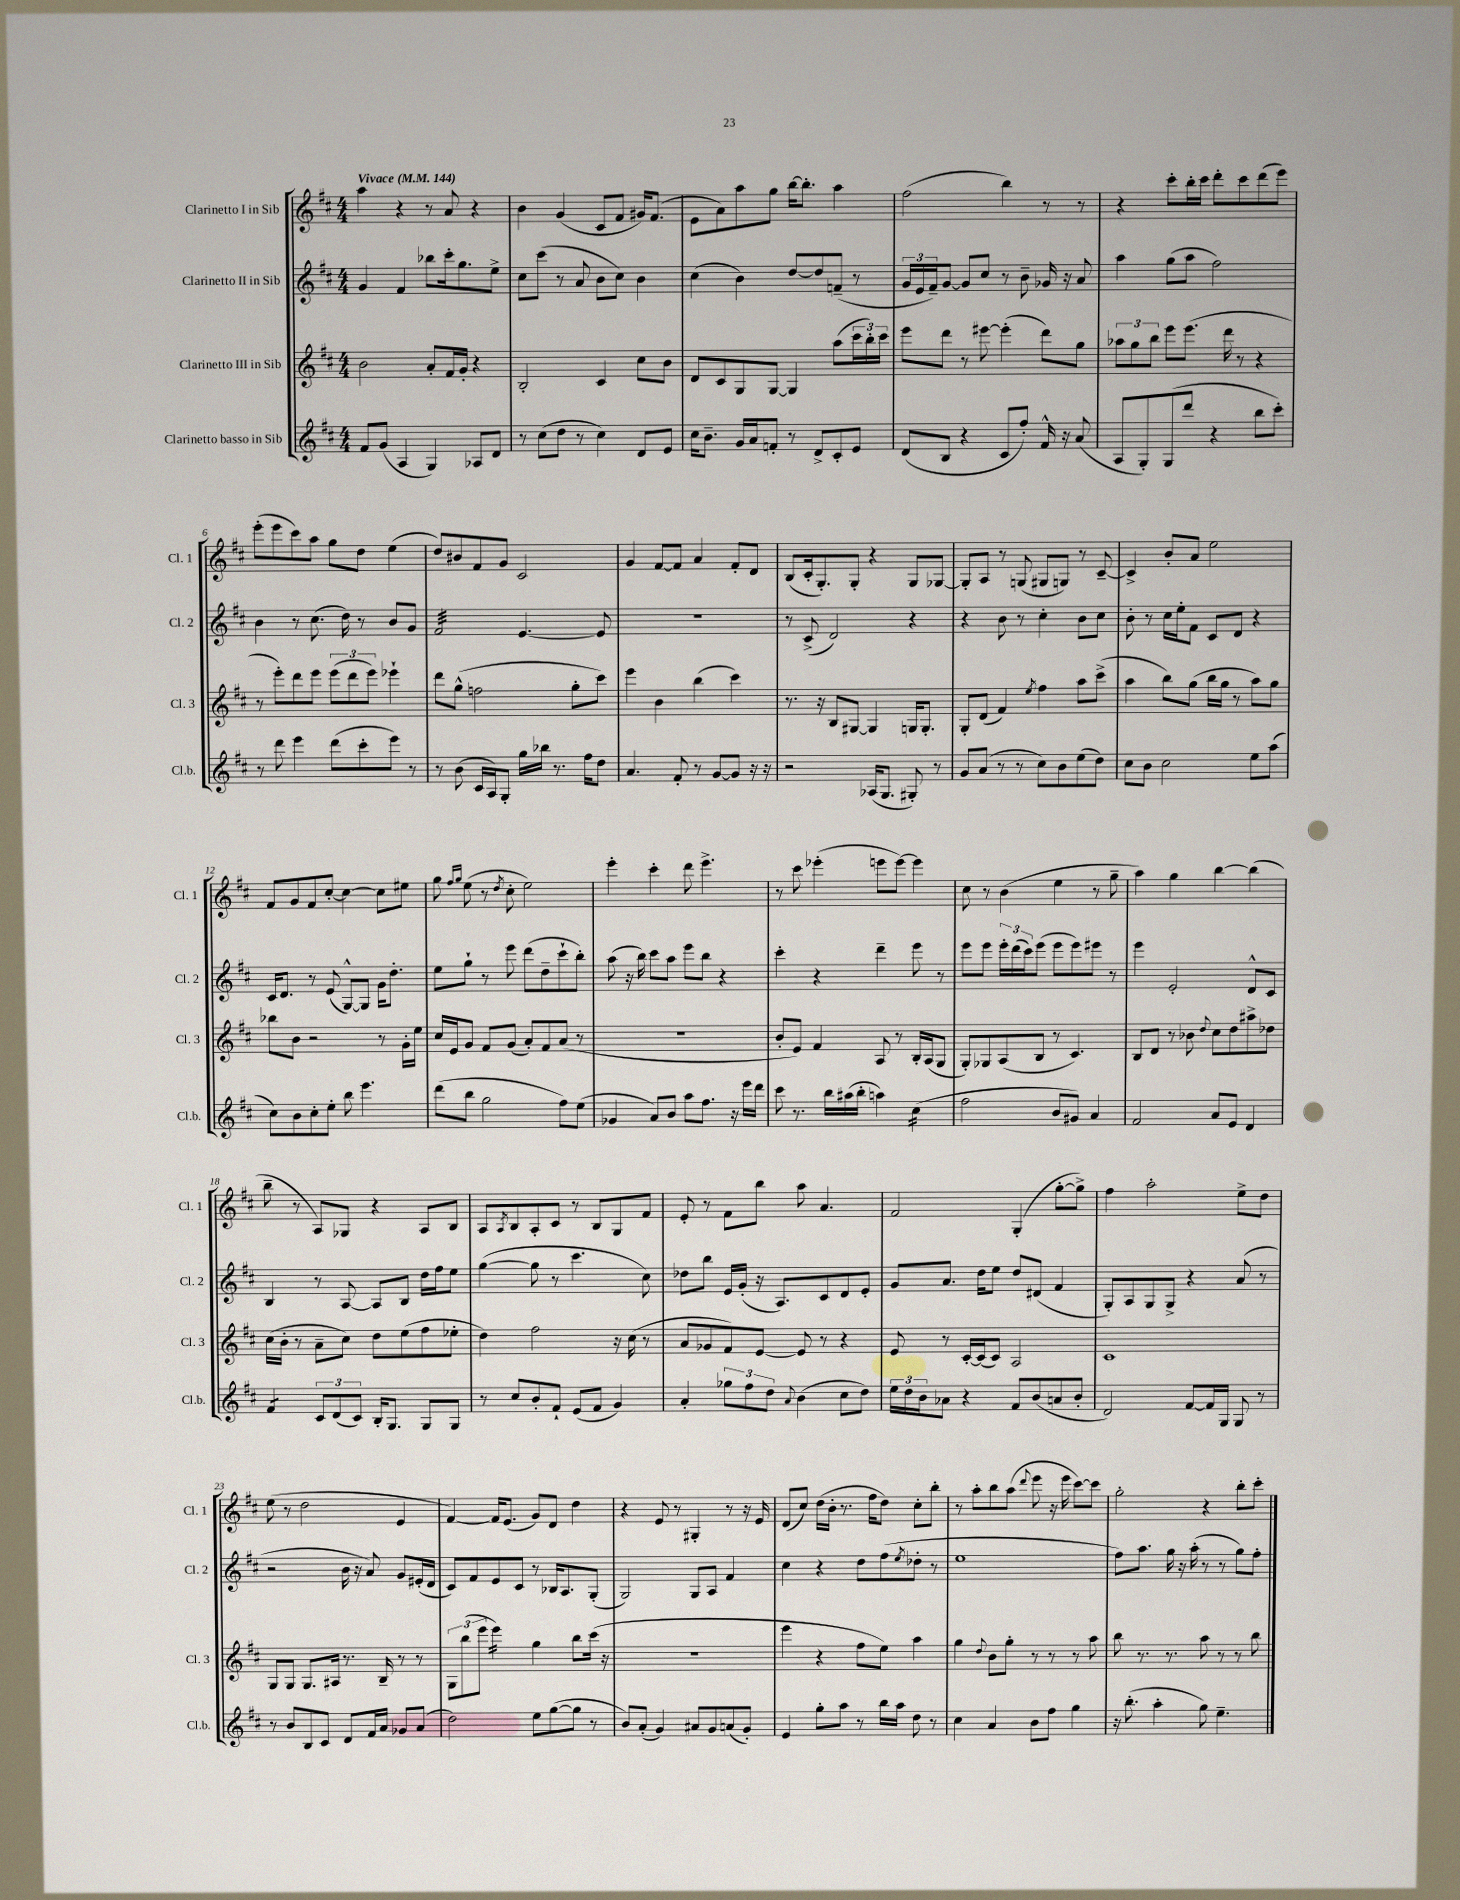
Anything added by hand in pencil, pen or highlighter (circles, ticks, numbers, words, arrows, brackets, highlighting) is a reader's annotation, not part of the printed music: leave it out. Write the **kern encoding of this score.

**kern	**kern	**kern	**kern
*staff4	*staff3	*staff2	*staff1
*clefG2	*clefG2	*clefG2	*clefG2
*k[f#c#]	*k[f#c#]	*k[f#c#]	*k[f#c#]
*M4/4	*M4/4	*M4/4	*M4/4
*MM144	*MM144	*MM144	*MM144
8f#	2b	4g	4aa
(8g	.	.	.
4A	.	4f#	4r
4G)	8a'	8bb-	8r
.	16f#	16ccc#'	8a
.	16g'	8.gg	.
8A-	4r	.	4r
8d	.	8ee^	.
=	=	=	=
8r	2B'	8cc#	4b
(8cc#	.	(8ccc#	.
8dd	.	8r	(4g
8r	.	8a	.
4cc#)	4c#	8b	8c#
.	.	8cc#)	8f#
8d	8cc#	4b	16g#)
.	.	.	(8.f#
8e	8b	.	.
=	=	=	=
16cc#	8d	(4cc#	8e
8.b~	.	.	.
.	8c#	.	8a)
16g	8G	4b)	8aa
16a	.	.	.
8f'	[8G	.	8gg
8r	4G]	[8dd	[16bb
.	.	.	8.bb']
8d^	.	8dd]	.
8c#'	(8aa	(8f~	4aa
8e	24ccc#	8r	.
.	24bb')	.	.
.	24ccc#	.	.
=	=	=	=
(8d	8eee	24g	(2ff#
.	.	24e	.
.	.	24f#~)	.
8B	8ddd	[8g	.
4r	8r	8g]	.
.	[8eee#	8cc#	.
8c#	(4eee#']	8r	4bb)
8ff#')	.	8b~	.
16f#^^	8ddd)	16g-	8r
16r	.	16r	.
(8a	8gg	8a	8r
=	=	=	=
8A	12aa-	4aa	4r
.	12gg	.	.
8G')	.	.	.
.	12bb	.	.
(8G	8eee	(8gg	8ccc#'
8ddd	(8.eee	8aa	16bb'
.	.	.	16ccc#
4r	.	2ff#)	8ddd'
.	16ddd	.	.
.	8r	.	8ccc#
8bb	4r	.	(8ddd
8ccc#')	.	.	8eee)
=	=	=	=
8r	8r	4b	(8eee'
8ddd	8eee')	.	8eee
4eee	8ddd	8r	8ccc#)
.	8eee	(8.cc#	8aa
(8ddd	(12eee	.	8gg
.	.	16dd)	.
.	12ddd	.	.
8ccc#'	.	8r	8dd
.	12eee)	.	.
8eee)	4eee-`	8b	(4ee
8r	.	8g	.
=	=	=	=
8r	8ddd	2f#	8dd)
(8b	(8gg^^	.	8b#
16c#	2ff	.	8f#
16A)	.	.	.
8G'	.	.	8g
16gg	.	[4.e	2c#
16bb-	.	.	.
8.r	.	.	.
.	8gg'	.	.
16ff#	.	.	.
8dd	8ccc#)	8e]	.
=	=	=	=
4.a	4eee	1r	4g
.	4b	.	[8f#
8f#'	.	.	8f#]
8r	(4bb	.	4a
[8g	.	.	.
8g]	4ccc#)	.	8f#'
16r	.	.	8d
16r	.	.	.
=	=	=	=
2r	8.r	8r	(8B
.	.	(8c#^	16c#'
.	16r	.	8.G')
.	8B	2d)	.
.	[8G#	.	8G'
(16A-	4G#]	.	4r
8.G	.	.	.
8G#')	16G	4r	8G
.	8.G'	.	.
8r	.	.	[8G-
=	=	=	=
8g	8G'	4r	8G-']
(8a	(8d	.	8A
8r	4f#)	8b	8r
8r	.	8r	(8G
.	8qee	.	.
8cc#)	4ff#	4cc#'	8G#
8b	.	.	8G)
(8ee	8aa	8b	8r
8dd)	(8ccc#^	8cc#	[8c#~
=	=	=	=
8cc#	4aa	8b'	4c#^]
8b	.	8r	.
2cc#	8bb)	16cc#	8b'
.	.	16ee'	.
.	(8gg	8f#	8a
.	16bb	8c#	2ee
.	16gg	.	.
.	8r	8d	.
8ee	8aa)	4r	.
(8aa	8gg	.	.
=	=	=	=
8cc#)	8bb-	16c#	8f#
.	.	8.d	.
8b	8b	.	8g
8cc#'	2r	8r	8f#
8ee'	.	(8e	[8cc#'
8bb	.	[8G^^)	4cc#_
4.eee	.	8G]	.
.	8r	16g	8cc#]
.	.	8.dd'	.
.	16g'	.	8ee#
.	16ee	.	.
=	=	=	=
(8ddd	16cc#	8ee	8gg
.	16e	.	.
.	.	.	16qqff#
.	.	.	16qqgg
8bb	8g	8gg`	(8ee
2gg	8f#	8r	8r
.	.	.	8qdd
.	(8g	8eee	8cc#'
.	8a')	(8ddd	2ee)
.	8f#	8dd~	.
8ff#)	(8a	8ccc#`	.
(8ee	8r	8bb')	.
=	=	=	=
4g-	1r	(8aa	4eee'
.	.	16r	.
.	.	16bb)	.
8a)	.	8ccc#	4ccc#'
8b	.	8aa	.
8aa	.	8eee	8ddd
8.ff#	.	8bb	4.eee^
.	.	4r	.
16r	.	.	.
16eee	.	.	.
16ddd	.	.	.
=	=	=	=
8ccc#	8b'	4ccc#'	8r
8.r	8e)	.	8ccc#
.	4f#	4r	(4eee-'
16bb	.	.	.
(16aa#	.	.	.
16bb'	.	.	.
4aa)	8A	4ddd~	8eee
.	8r	.	[8eee)
(4cc#	16B'	8eee	4eee]
.	(16A	.	.
.	8G	8r	.
=	=	=	=
2ff#	8G')	8eee	8cc#
.	8G-	8eee	8r
.	(8A	24eee'	(4b
.	.	(24ddd	.
.	.	24ccc#)	.
.	8B	(8eee	.
8b	8r	8eee	4ee
8g#)	4.c#)	8eee)	.
4a	.	8eee#	8r
.	.	8r	8gg~
=	=	=	=
2f#	8B	4eee	4aa)
.	8d	.	.
.	8r	2e'	4gg
.	8b-	.	.
.	8qqdd	.	.
8a	8cc#	.	[4bb
8e	8dd	.	.
4d	8aa#^	8d^^	(4bb]
.	8dd-	8c#	.
=	=	=	=
4f#	(16cc#	4B	8bb~
.	16b'	.	.
.	8r	.	8r
12c#	8a~	8r	8A)
(12d	.	.	.
.	8cc#)	[8A	8G-
12c#)	.	.	.
16B'	8dd	8A]	4r
8.G	.	.	.
.	(8ee	8B	.
8G	8ff#	16dd	8A
.	.	16ff#	.
8G	8ee-'	8ee	8B
=	=	=	=
8r	4dd)	([4gg	8A
.	.	.	8qA
8cc#	.	.	8B
8b'	2ff#	8gg]	8A'
8f#`	.	8r	8c#
(8e	.	4.ccc#	8r
8f#	.	.	8B
4g)	16r	.	8G
.	(16cc#	.	.
.	8r	8cc#)	8f#
=	=	=	=
4a'	8a	8dd-	8e'
.	8g-	8bb	8r
12gg-	8f#)	16e	8f#
.	.	(16g'	.
12ff#	.	.	.
.	[8e	16r	8bb
12dd	.	.	.
.	.	8.A)	.
8qqa	.	.	.
(4b	8e]	.	8aa
.	8r	8c#	4.a
8cc#	4r	8d	.
8dd)	.	8e'	.
=	=	=	=
24ee	8e	8g	2f#
24dd	.	.	.
24b	.	.	.
8a-	8r	8.a	.
4r	[16c#'	.	.
.	(16c#]	16dd	.
.	8c#)	8ee	.
8f#	2A	8dd	(4G'
(8b	.	(8d#	.
8a	.	4f#	[8gg'
8b'	.	.	8gg^])
=	=	=	=
2d)	1c#	8G')	4ff#
.	.	8A	.
.	.	8G	2aa'
.	.	8G^	.
[8f#	.	4r	.
16f#]	.	.	.
16G	.	.	.
8G	.	(8a	8ee^
8r	.	8r	8dd
=	=	=	=
8r	8G	2r	(8ee
8b	8G	.	8r
8B	8.G	.	2dd
8c#	.	.	.
.	16A#	.	.
8d	8.r	16b	.
.	.	16r	.
16f#	.	8a)	.
16a	16B~	.	.
8g-	8r	8g	4e
(8a	8r	(16e#'	.
.	.	16d	.
=	=	=	=
2dd)	12G	8c#)	[4f#)
.	(12bb	.	.
.	.	8f#	.
.	12eee	.	.
.	4eee)	8e	16f#]
.	.	.	(8.e
.	.	8c#	.
8ee	4gg	8r	8g)
([8gg	.	16B-	8d
.	.	8.A	.
8gg]	8bb	.	4dd
8r	(16ccc#	(8G'	.
.	16r	.	.
=	=	=	=
8b)	1r	2G)	4r
(8a'	.	.	.
4g)	.	.	8e
.	.	.	8r
8a#	.	8G	4G#'
8g	.	8A	.
(8a	.	4f#	8r
8g')	.	.	16r
.	.	.	16e
=	=	=	=
4e	4eee	4cc#	(8d
.	.	.	8cc#)
8gg'	4r	4r	(16dd
.	.	.	16b'
8aa	.	.	8.r
8r	8ff#	8dd	.
.	.	.	16ff#
16bb	8ee)	(8ff#	8dd)
16aa	.	.	.
.	.	8qee	.
8dd	4aa	8dd-'	8cc#'
8r	.	8r	8bb'
=	=	=	=
4cc#	4gg	1ee	8r
.	.	.	8aa'
.	8qqdd	.	.
4a	8b	.	8bb
.	8gg'	.	(8aa
.	.	.	8qqddd
8b	8r	.	8eee
8ff#	8r	.	16r
.	.	.	16eee
4gg	8r	.	[8ccc#)
.	8aa	.	8ccc#]
=	=	=	=
16r	8bb	8ff#)	2gg'
(8.bb'	.	.	.
.	8.r	8.aa	.
4aa'	.	.	.
.	8.r	16gg	.
.	.	16r	.
.	.	(16aa'	.
8gg)	8aa	8r	4r
4.ee~	8r	8r	.
.	8r	8gg)	8bb'
.	8bb	8ff#'	8ccc#'
==	==	==	==
*-	*-	*-	*-
